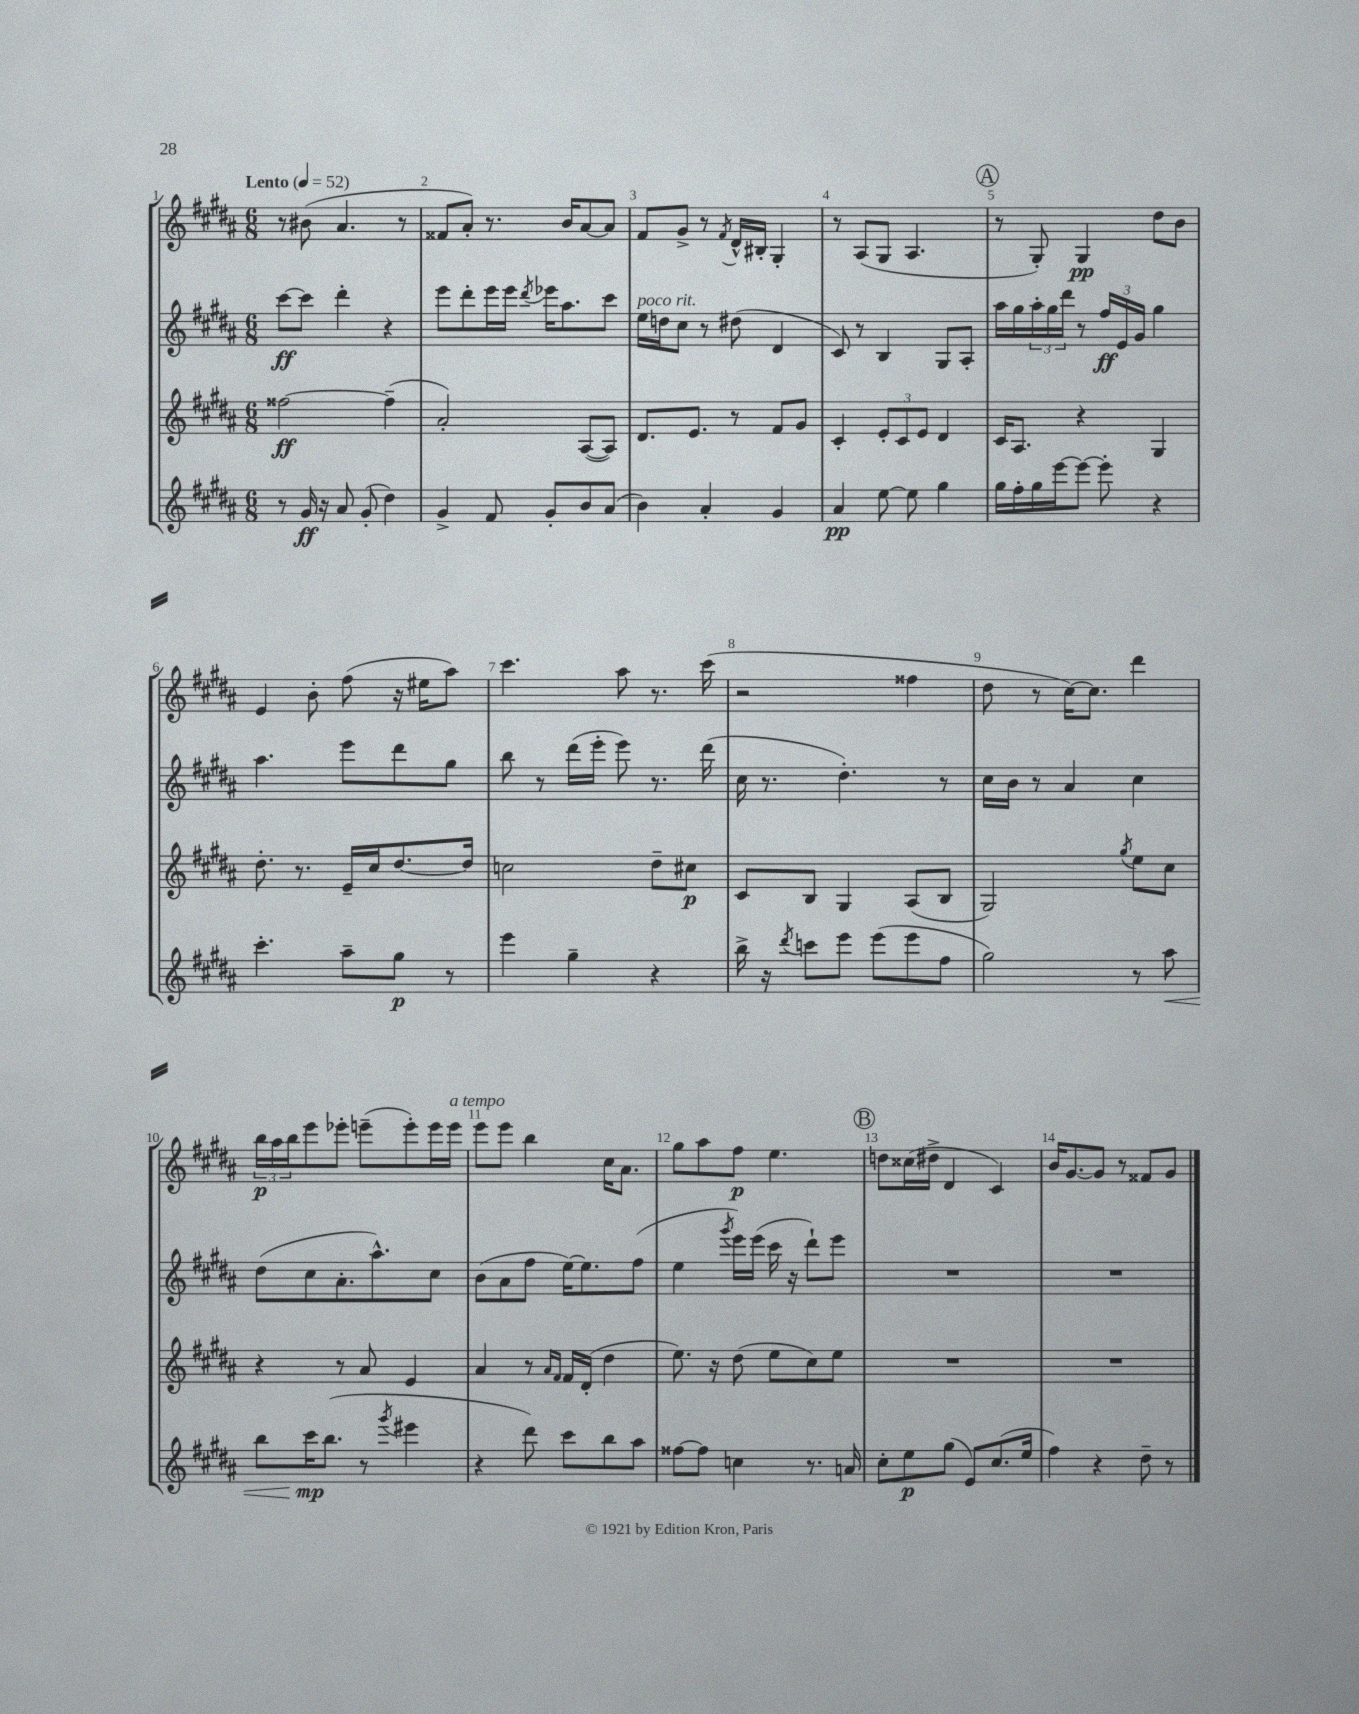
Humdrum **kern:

**kern	**kern	**kern	**kern
*staff4	*staff3	*staff2	*staff1
*clefG2	*clefG2	*clefG2	*clefG2
*k[f#c#g#d#a#]	*k[f#c#g#d#a#]	*k[f#c#g#d#a#]	*k[f#c#g#d#a#]
*M6/8	*M6/8	*M6/8	*M6/8
*MM52	*MM52	*MM52	*MM52
8r	[2ff##	[8ccc#	8r
16g#	.	8ccc#]	(8b#
16r	.	.	.
8a#	.	4ddd#'	4.a#
(8g#'	.	.	.
4dd#)	(4ff##~]	4r	.
.	.	.	8r
=	=	=	=
4g#^	2a#')	8eee	8f##
.	.	8ddd#'	8a#')
8f#	.	16eee	8.r
.	.	16eee	.
.	.	8qddd#	.
8g#'	.	16eee-	.
.	.	8.aa#	16b
8b	([8A#	.	[8a#
(8a#	8A#])	8ccc#	8a#]
=	=	=	=
4b)	8.d#	16ee	8f#
.	.	16dd	.
.	.	8cc#	8g#^
.	8.e	.	.
4a#'	.	8r	8r
.	.	.	8qf#
.	8r	(8dd#	16d#^^
.	.	.	16B#'
4g#	8f#	4d#	4G#'
.	8g#	.	.
=	=	=	=
4a#	4c#'	8c#)	8r
.	.	8r	(8A#
[8ee	12e'	4B	8G#
.	12c#	.	.
8ee]	.	.	4.A#
.	12e	.	.
4gg#	4d#	8G#	.
.	.	8A#'	.
=	=	=	=
16gg#	16c#	16aa#	8r
16ff#'	8.A#	16gg#	.
16gg#	.	24aa#'	8G#')
.	.	24gg#	.
[16eee	.	.	.
.	.	24ddd#	.
8eee_	4r	8r	4G#
8eee']	.	24ff#	.
.	.	24e	.
.	.	24g#	.
4r	4G#	4gg#	8dd#
.	.	.	8b
=	=	=	=
4.ccc#'	8.dd#'	4.aa#	4e
.	8.r	.	.
.	.	.	8b'
8aa#~	16e~	8eee	(8ff#
.	16cc#	.	.
8gg#	[8.dd#	8ddd#	16r
.	.	.	16ee#
8r	.	8gg#	8aa#)
.	16dd#]	.	.
=	=	=	=
4eee	2cc	8bb	4.ccc#
.	.	8r	.
4gg#~	.	(16ddd#	.
.	.	16eee'	.
.	.	8eee)	8aa#
4r	8dd#~	8.r	8.r
.	8cc#	.	.
.	.	(16ddd#	(16ccc#
=	=	=	=
16bb^	8c#	16cc#	2r
16r	.	8.r	.
8qddd#	.	.	.
8ccc	8B	.	.
8eee	4G#	4.dd#')	.
(8eee	.	.	.
8eee	(8A#	.	4ff##
8ff#	8B	8r	.
=	=	=	=
2gg#)	2G#)	16cc#	8dd#
.	.	16b	.
.	.	8r	8r
.	.	4a#	[16cc#)
.	.	.	8.cc#]
.	8qgg#	.	.
8r	8ee	4cc#	4ddd#
8aa#	8cc#	.	.
=	=	=	=
8bb	4r	(8dd#	24bb
.	.	.	24aa#
.	.	.	24bb
16ccc#	.	8cc#	8eee
(8.bb	.	.	.
.	8r	8.a#'	8eee-'
8r	8a#	.	(8eee~
.	.	8.aa#^^)	.
8qggg#	.	.	.
4eee#	4e	.	8eee')
.	.	8cc#	16eee
.	.	.	16eee
=	=	=	=
4r	4a#	(8b	8eee
.	.	8a#	8eee
8ddd#)	8r	8ff#	4bb
.	16qqa#	.	.
.	16qqf#	.	.
8ccc#	16f#	[16ee)	.
.	(16d#'	8.ee]	.
8bb	4dd#	.	16cc#
.	.	.	8.a#
8aa#	.	(8ff#	.
=	=	=	=
[8ff##	8.ee)	4ee	8gg#
8ff##]	.	.	8aa#
.	16r	.	.
.	.	8qggg#	.
4cc	(8dd#	16eee)	8ff#
.	.	(16eee	.
.	8ee	16ccc#	4.ee
.	.	16r	.
8.r	8cc#)	8ddd#`)	.
.	8ee	8eee	.
16a	.	.	.
=	=	=	=
8cc#'	2.r	2.r	8dd
8ee	.	.	(16cc##
.	.	.	16dd#^
(8gg#	.	.	4d#
8e)	.	.	.
(8.cc#	.	.	4c#)
16ee	.	.	.
=	=	=	=
4ff#)	2.r	2.r	16b
.	.	.	[8.g#
4r	.	.	8g#]
.	.	.	8r
8dd#~	.	.	8f##
8r	.	.	8g#
==	==	==	==
*-	*-	*-	*-
